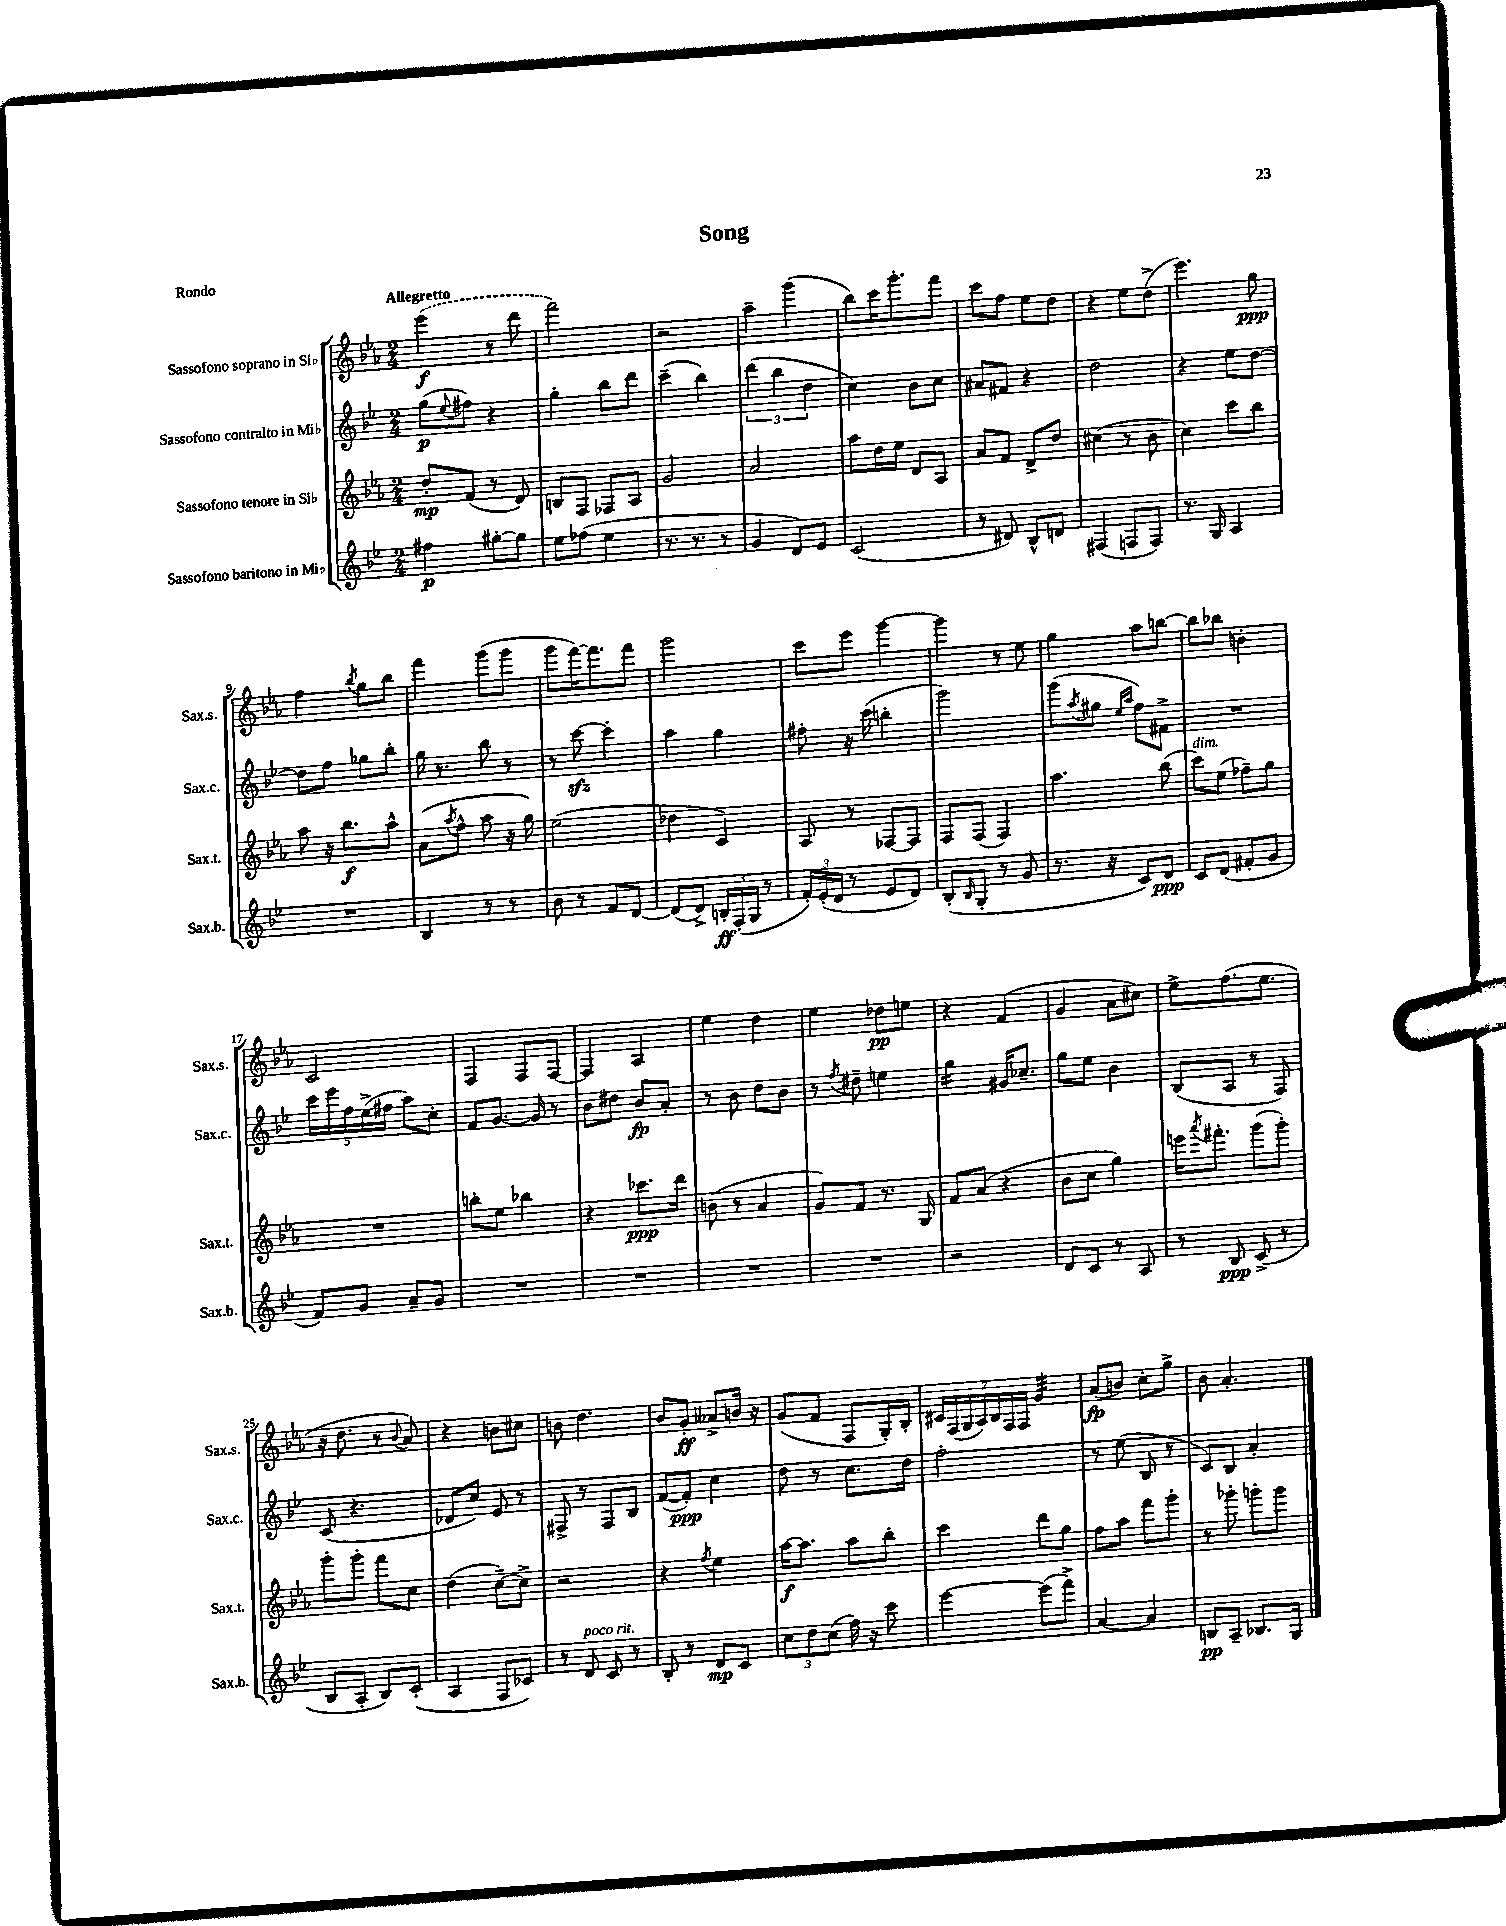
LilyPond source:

\header { title = "Song" piece = "Rondo" }
<<
\new StaffGroup <<
\new Staff = "s0" \with { instrumentName = "Sassofono soprano in Sib" shortInstrumentName = "Sax.s." } {
    \clef treble \key ees \major \numericTimeSignature \time 2/4 \tempo "Allegretto"
    \once \slurDashed ees'''4\f( r8 d'''8 |
    f'''2) |
    r2 |
    aes''4-- g'''4( |
    bes''8) c'''16 g'''8.-. f'''8 |
    c'''8 f''8 ees''8 d''8 |
    r4 ees''8 d''8->( |
    ees'''4.) g''8\ppp |
    f''4 \acciaccatura { bes''8 } g''8 bes''8 |
    f'''4 g'''8( g'''8 |
    g'''8 f'''16~) f'''8. f'''8 |
    g'''2 |
    c'''8 ees'''8 g'''4~ |
    g'''4 r8 ees''8 |
    g''4 aes''8 b''8~ |
    b''8 bes''8 b'4-. |
    c'2 |
    f4 f8 f8~ |
    f4 aes4 |
    ees''4 d''4 |
    ees''4 des''8\pp e''8 |
    r4 f'4( |
    g'4 aes'8 cis''8) |
    ees''8-> f''8.( ees''8. |
    r16 d''8. r8 \appoggiatura { bes'8 } aes'8) |
    r4 b'8 cis''8 |
    b'8 d''4. |
    bes'8 g'8-.\ff aeses'8-> b'16 r16 |
    g'8( f'8 f8 g16-.) bes16-. |
    \tuplet 7/4 { cis'16 f16( g16 aes16) bes16 f16 f16 } g'4:32 |
    aes'8\fp( b'8) c''8-. g''8-> |
    bes'8 aes'4.-. \bar "|." |
}
\new Staff = "s1" \with { instrumentName = "Sassofono contralto in Mib" shortInstrumentName = "Sax.c." } {
    \clef treble \key bes \major \numericTimeSignature \time 2/4
    g''8\p( \appoggiatura { ees''8 } fis''8) r4 |
    g''4-. bes''8 d'''8 |
    c'''4--( bes''4) |
    \tuplet 3/2 { d'''4( bes''4 d''4 } |
    c''4) bes'8 c''8 |
    ais'8 fis'8 r4 |
    d''2 |
    r4 ees''8 d''8~ |
    d''8 f''8 ges''8 bes''8-. |
    g''16 r8. bes''8 r8 |
    r8 c'''8~\sfz c'''4-. |
    a''4 g''4 |
    fis''8-. r16 c'''16( b''4-. |
    g'''2) |
    g'''8( \acciaccatura { a''8 } gis''8 \grace { ees''16 a''16 } f''8) fis'8-> |
    R2 |
    \tuplet 5/4 { c'''16 ees'''16 f''16 ees''16->( fis''16 } a''8) c''8-. |
    f'8 g'8.~ g'16 r8 |
    bes'8 dis''8 bes'8\fp a'8-. |
    r8 bes'8 d''8 bes'8 |
    r8 \acciaccatura { f''8 } dis''8-- e''4 |
    g''4:16 gis'16 ces''8.-- |
    g''8 ees''8 bes'4 |
    bes8( a8 r8 f8) |
    c'8( r4. |
    des'8 c''8) ees'8 r8 |
    fis8-> r8 fis8 bes8 |
    f'8~( f'8-.\ppp) c''4 |
    d''8 r8 c''8. d''16 |
    f''2-. |
    r8 ees''8( bes8 r8 |
    c'8) bes8 a'4-. \bar "|." |
}
\new Staff = "s2" \with { instrumentName = "Sassofono tenore in Sib" shortInstrumentName = "Sax.t." } {
    \clef treble \key ees \major \numericTimeSignature \time 2/4
    d''8-.\mp f'8( r8 d'8) |
    b8 f8 fes8 aes8 |
    g'2 |
    aes'2 |
    aes''8 d''16 ees''16 d'8 aes8 |
    aes'8 f'8 d'8-> d''8 |
    cis''4( r8 bes'8 |
    c''4) c'''8 bes''8 |
    aes''8 r16 bes''8.\f aes''8-^ |
    aes'8( \acciaccatura { aes''8 } f''8-^ aes''8 r16 g''16) |
    ees''2( |
    des''4 c'4) |
    aes8 r8 fes8~ fes8 |
    f8 f8( f4) |
    aes''4. bes''8( |
    c'''8^\markup { \italic "dim." }) ees''8( fes''8--) g''8 |
    R2 |
    b''8-. ees''8 bes''4 |
    r4 ces'''8.\ppp d'''16 |
    b'8( r8 aes'4 |
    g'8) f'8 r8. g16 |
    f'8 aes'8( r4 |
    bes'8 c''8 g''4) |
    e'''16 \acciaccatura { aes'''8 } fis'''8.-. g'''8( g'''8-.) |
    g'''8-. g'''8-. f'''8 c''8 |
    d''4( c''8~--) c''8-> |
    r2 |
    r4 \acciaccatura { f''8 } ees''4 |
    aes''16~\f aes''8. aes''8 bes''8-. |
    c'''4 d'''8 g''8 |
    f''8 aes''8 f'''8 g'''8-. |
    r8 ges'''8-. g'''8-. g'''8 \bar "|." |
}
\new Staff = "s3" \with { instrumentName = "Sassofono baritono in Mib" shortInstrumentName = "Sax.b." } {
    \clef treble \key bes \major \numericTimeSignature \time 2/4
    fis''4\p gis''8~-. gis''8 |
    ees''8 fes''8( ees''4 |
    r8. r8. r8 |
    g'4 d'8) ees'8 |
    c'2( |
    r8 dis'8) bes8-^ d'8 |
    fis4( f8 f8) |
    r8. g16 a4 |
    R2 |
    bes4 r8 r8 |
    bes'8 r8 f'8 d'8~ |
    d'8( d'8->) \tuplet 3/2 { b16-.\ff f16-.( g16 } r8 |
    \tuplet 3/2 { f'16-.) ees'16-.( d'16 } r8 ees'8 d'8) |
    bes8-.( \grace { bes16 } g8-. r8 g'8 |
    r8. r16 c'8) d'8\ppp |
    c'8 d'8( fis'8-. g'8 |
    f'8) g'8 a'8-- g'8 |
    R2 |
    R2 |
    R2 |
    R2 |
    r2 |
    d'8 c'8 r8 a8 |
    r8 bes8\ppp c'8->( r8 |
    bes8 a8-. bes8) c'8-.( |
    a4 f8 ces'8) |
    r8 d'8^\markup { \italic "poco rit." } c'8 r8 |
    bes8-. r8 d'8\mp c'8 |
    \tuplet 3/2 { c''8 d''8 c''8( } f''16) r16 c'''8 |
    ees'''4~ ees'''8( f'''8->) |
    a'4~ a'4 |
    b8\pp a8-- bes8. g16 \bar "|." |
}
>>
>>
